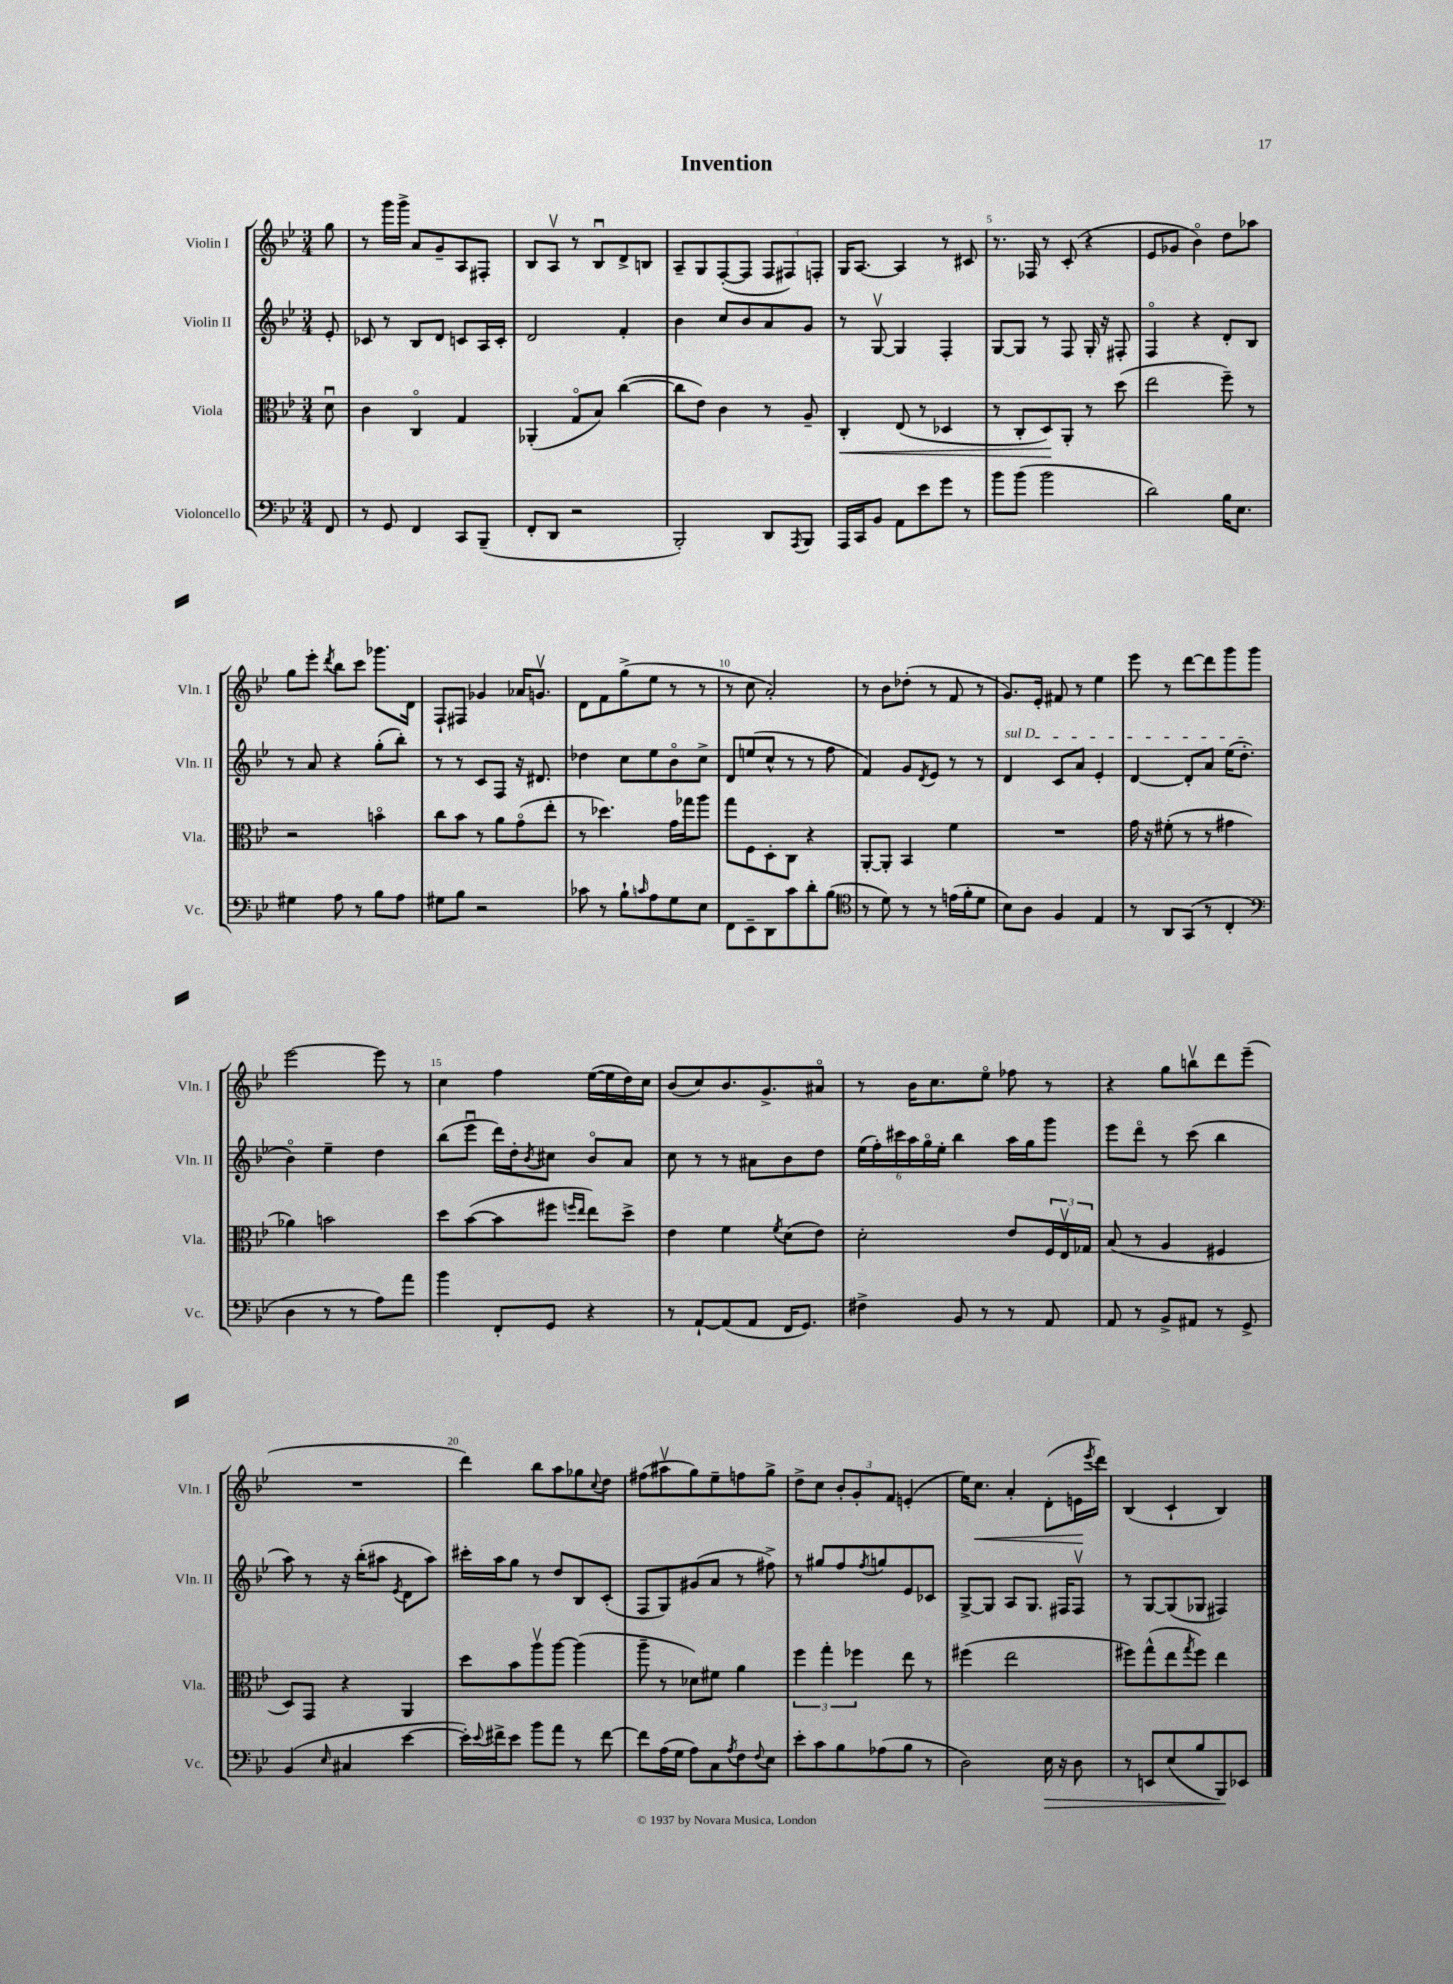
\header { title = "Invention" }
<<
\new StaffGroup <<
\new Staff = "s0" \with { instrumentName = "Violin I" shortInstrumentName = "Vln. I" } {
    \clef treble \key bes \major \numericTimeSignature \time 3/4 \partial 8
    g''8 |
    r8 g'''16 g'''16-> a'8 g'8-- a8 fis8-. |
    bes8 a8\upbow r8 bes8\downbow d'8-> b8 |
    a8-- g8 f8~-.( f8 \tuplet 3/2 { f8 fis8) f8-. } |
    g16 a8.~ a4 r8 cis'8 |
    r8. fes16 r8 c'8-.( r4 |
    ees'8 ges'8 bes'4\flageolet) d''8 aes''8 |
    g''8 ees'''8-. \acciaccatura { d'''8 } bes''8 c'''8 ges'''8. d'16 |
    f8-! fis8 ges'4 aes'16 g'8.\upbow |
    d'8 f'8 g''8->( ees''8 r8 r8 |
    r8 c''8 a'2-.) |
    r8 bes'8 des''8-.( r8 f'8 r8 |
    g'8.) ees'16-. fis'8 r8 ees''4 |
    ees'''8 r8 d'''8~ d'''8 g'''8 g'''8 |
    ees'''2~ ees'''8 r8 |
    c''4 f''4 ees''16~( ees''16 d''16) c''16 |
    bes'8( c''8) bes'8. g'8.-> ais'8\flageolet |
    r8 bes'16 c''8. ees''8\flageolet fes''8 r8 |
    r4 g''8 b''8\upbow d'''8 ees'''8--( |
    R2. |
    d'''4) bes''8 a''8 ges''8 \appoggiatura { c''8 } d''8 |
    fis''8( ais''8\upbow g''8) ees''8-- f''8 g''8-> |
    d''8-> c''8 \tuplet 3/2 { bes'8-. g'8-. f'8 } e'4-.( |
    ees''16) c''8.\< a'4-. d'8-.( e'16\! \acciaccatura { ees'''8 } d'''16) |
    bes4( c'4-! bes4) \bar "|." |
}
\new Staff = "s1" \with { instrumentName = "Violin II" shortInstrumentName = "Vln. II" } {
    \clef treble \key bes \major \numericTimeSignature \time 3/4 \partial 8
    ees'8-. |
    ces'8 r8 bes8 d'8 c'8 a16 c'16-. |
    d'2 f'4-. |
    bes'4 c''8 bes'8 a'8 g'8 |
    r8 g8~\upbow g4 f4-. |
    g8~ g8 r8 f8 g16-. r16 fis8-. |
    f4\flageolet r4 d'8-. bes8 |
    r8 a'8 r4 g''8-.( bes''8-.) |
    r8 r8 c'8 f8 r16 dis'8. |
    des''4 c''8 ees''8 bes'8\flageolet c''8-> |
    d'8 e''8( c''8-^ r8 r8 f''8 |
    f'4) g'8 \acciaccatura { d'8 } ees'8 r8 r8 |
    \once \override TextSpanner.bound-details.left.text = \markup { \italic "sul D" } d'4\startTextSpan c'8 a'8 ees'4-. |
    d'4~ d'8-. a'8 ees''16( d''8.-.\stopTextSpan |
    bes'4\flageolet) ees''4-- d''4 |
    bes''8( ees'''8\downbow d'''16) d''16-. \acciaccatura { bes'8 } cis''8 bes'8\flageolet a'8 |
    c''8 r8 r8 ais'8 bes'8 d''8 |
    \tuplet 6/4 { ees''16( f''16-.) cis'''16 a''16 g''16\flageolet ees''16-. } bes''4 a''16 g''16 g'''8 |
    ees'''8 d'''8\flageolet r8 c'''8( bes''4 |
    a''8) r8 r16 bes''16-.( ais''8 \acciaccatura { ees'8 } d'8 ais''8) |
    cis'''16-. a''16 g''8 r8 d''8 bes8 c'8-.( |
    f8 g8) gis'8( a'8 r8 fis''8->) |
    r8 gis''8 f''8 \acciaccatura { f''8 } g''8 ees'8 ces'8 |
    g8~-> g8 a8 g8. fis16 fis8\upbow |
    r8 g8~ g8( ges8 fis4) \bar "|." |
}
\new Staff = "s2" \with { instrumentName = "Viola" shortInstrumentName = "Vla." } {
    \clef alto \key bes \major \numericTimeSignature \time 3/4 \partial 8
    d'8\downbow |
    c'4 c4\flageolet g4 |
    aes,4-.( g8\flageolet bes8) c''4~( |
    c''8 ees'8) c'4 r8 a8-- |
    c4-.\< ees8( r8 des4 |
    r8 c8-. d8\!) a,8-. r8 d''8( |
    ees''2 f''8--) r8 |
    r2 b'4\flageolet |
    c''8 bes'8 r8 a'8 g'8\flageolet( ees''8-. |
    r8 des''4.) g'16 ges''16 a''8 |
    g''8 f8 d8-. c8 r4 |
    a,8~-. a,8-. bes,4 f'4 |
    R2. |
    g'16 r16 fis'8-.( r8 r8 gis'4 |
    aes'4) b'2 |
    d''8 bes'8~( bes'8 fis''8 \grace { f''16 ees''16 } ees''8) d''8-> |
    ees'4 f'4 \acciaccatura { f'8 } d'8( ees'8) |
    d'2-. ees'8 \tuplet 3/2 { f16 ees16\upbow ges16 } |
    bes8( r8 a4 fis4 |
    d8) g,8 r4 a,4 |
    d''8 bes'8 a''8\upbow a''8~ a''4( |
    a''8-- r8 des'8) fis'8 a'4 |
    \tuplet 3/2 { f''4 g''4-. fes''4 } ees''8 r8 |
    fis''4( ees''2 |
    fis''8) g''8-^( ees''8 \acciaccatura { g''8 } fis''8) ees''4 \bar "|." |
}
\new Staff = "s3" \with { instrumentName = "Violoncello" shortInstrumentName = "Vc." } {
    \clef bass \key bes \major \numericTimeSignature \time 3/4 \partial 8
    f,8 |
    r8 g,8 f,4 c,8 bes,,8--( |
    f,8-. d,8 r2 |
    bes,,2-.) d,8 \acciaccatura { a,,8 } bes,,8 |
    a,,16 c,16 bes,8 a,8 ees'8 g'8 r8 |
    bes'8 bes'8( bes'2 |
    d'2) bes16 ees8. |
    gis4 a8 r8 bes8 a8 |
    gis8 bes8 r2 |
    ces'8 r8 bes8-! \grace { c'16 } a8 g8 ees8 |
    f,8 ees,8-- d,8 c'8 d'8-. bes8( |
    \clef tenor r8 d'8) r8 r8 e'16( f'16-. d'8 |
    bes8) a8 f4 ees4 |
    r8 a,8 g,8( r8 c4-. |
    \clef bass d4 r8 r8 a8) a'8 |
    bes'4 f,8-. g,8 r4 |
    r8 a,8~-! a,8( a,8 f,16 g,8.) |
    fis4-> bes,8 r8 r8 a,8 |
    a,8 r8 bes,8-> ais,8 r8 g,8-> |
    bes,4( \grace { ees16 } cis4 ees'4~ |
    ees'16-.) \appoggiatura { ees'8 } fis'16-> ees'8 bes'8 a'8 r8 fis'8~ |
    fis'8 a16( g16 a8) c8 \acciaccatura { a8 } f8 \appoggiatura { f8 } ees8 |
    ees'8-. c'8 bes8 aes8( bes8 r8 |
    d2) ees16\> r16 d8 |
    r8 e,8 ees8( bes8 bes,,8\!) ees,8 \bar "|." |
}
>>
>>
\layout { \context { \Score \override BarNumber.break-visibility = ##(#f #t #t) barNumberVisibility = #(every-nth-bar-number-visible 5) } }
